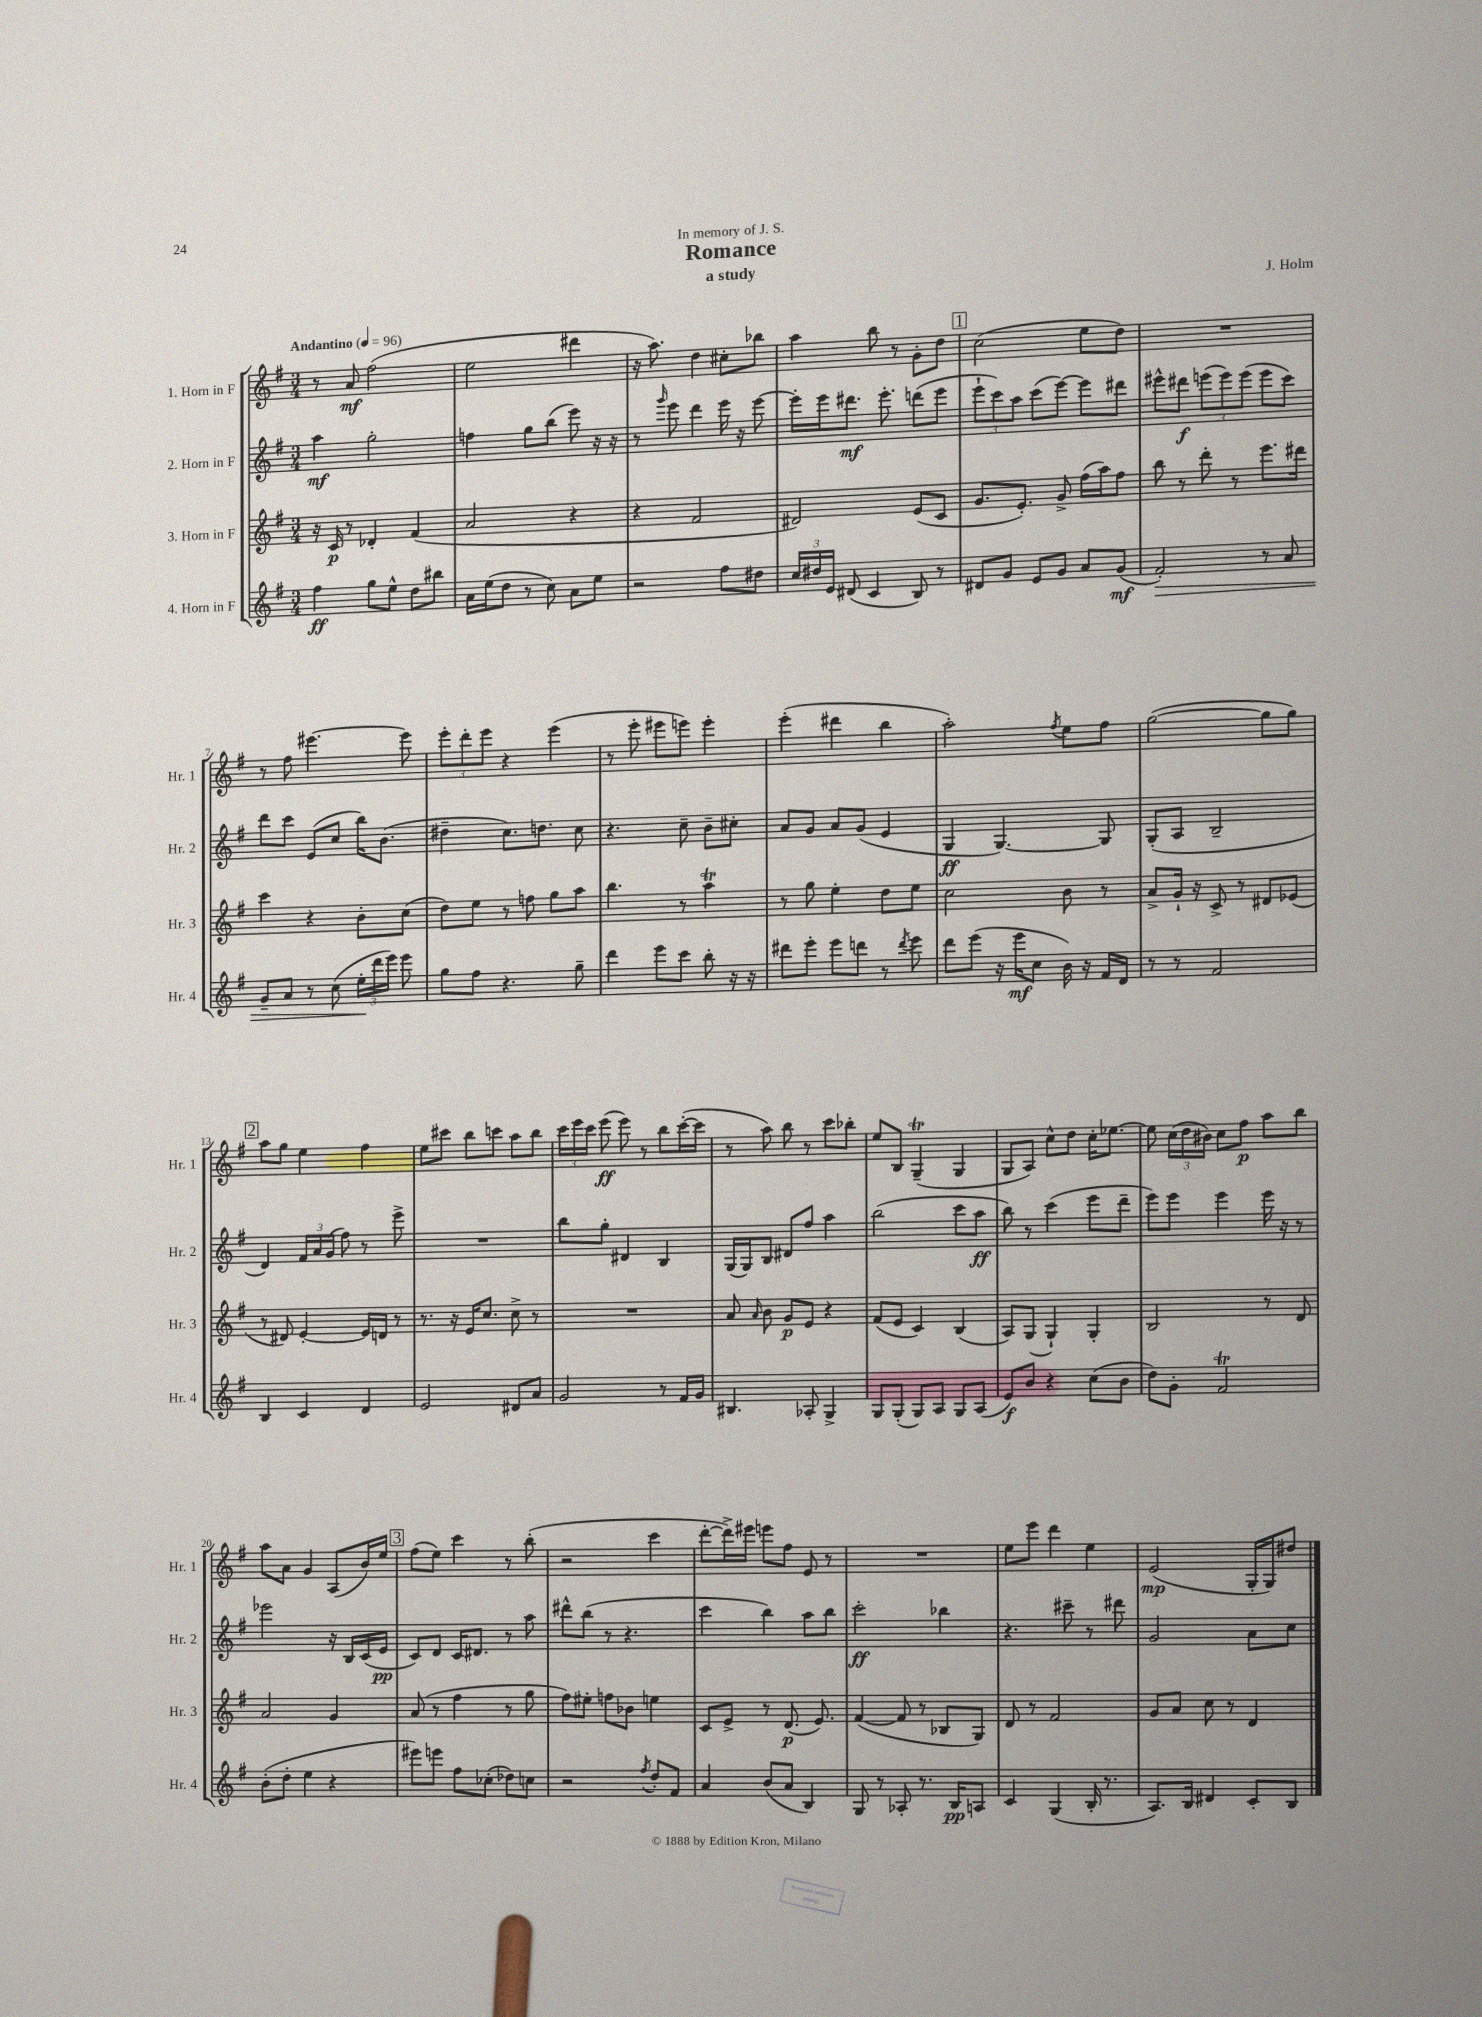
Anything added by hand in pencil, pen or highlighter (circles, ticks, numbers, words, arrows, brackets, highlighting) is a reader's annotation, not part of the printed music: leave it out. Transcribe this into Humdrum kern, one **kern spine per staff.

**kern	**kern	**kern	**kern
*staff4	*staff3	*staff2	*staff1
*clefG2	*clefG2	*clefG2	*clefG2
*k[f#]	*k[f#]	*k[f#]	*k[f#]
*M3/4	*M3/4	*M3/4	*M3/4
*MM96	*MM96	*MM96	*MM96
4ff#	16r	4aa	8r
.	16c	.	.
.	8r	.	8a
8gg	4d-'	2gg'	(2ff#
8ee^^	.	.	.
8dd	(4f#	.	.
8bb#	.	.	.
=	=	=	=
16a	2a	4ff	2ee
(16ee	.	.	.
8dd	.	.	.
8r	.	8gg	.
8cc)	.	(8bb	.
8a	4r	8eee)	4ddd#
8ee	.	16r	.
.	.	16r	.
=	=	=	=
2r	4r	8r	16r
.	.	.	8.aa)
.	.	16qqggg	.
.	.	8eee	.
.	2f#	4ddd	4dd
8ff#	.	16eee	8cc#'
.	.	16r	.
8dd#	.	[8eee	8bb-
=	=	=	=
24cc	2d#)	16eee']	4aa
24dd#	.	.	.
.	.	16eee	.
24e	.	.	.
(8d#	.	8.ddd#	.
4c	.	.	8bb
.	.	8.eee'	.
.	.	.	8r
8B)	(8e	(8ddd	8g'
8r	8c	8eee	8dd
=	=	=	=
8d#	8.g	12eee`	(2cc
.	.	12ccc)	.
8g	.	.	.
.	.	12aa	.
.	8.e')	.	.
8e	.	(8ccc	.
8g	8g^	[8eee)	.
8a	(16ff#	8eee]	8ee
.	16aa)	.	.
(8g	8ff#	8ddd#	8dd)
=	=	=	=
2f#')	8bb	8eee#^^	2.r
.	8r	8ddd#	.
.	8ddd'	(12eee	.
.	.	12eee)	.
.	8r	.	.
.	.	(12eee	.
8r	8.eee	8eee	.
8a	.	8ccc)	.
.	16ddd#	.	.
=	=	=	=
8g~	4ccc	8ddd	8r
8a	.	8ccc	8ff#
8r	4r	(8e	[4.eee#
(8cc	.	8cc	.
24ee'	8b'	16bb)	.
24ddd	.	.	.
.	.	(8.b	.
24eee)	.	.	.
8eee	(8cc	.	8eee#]
=	=	=	=
8gg	8dd)	4dd#~	12eee'
.	.	.	12ddd'
8ff#	8ee	.	.
.	.	.	12eee
4.r	8r	8.cc)	4r
.	8ff	.	.
.	.	8.dd	.
.	8gg	.	(4eee
8gg~	8aa	8cc	.
=	=	=	=
4ddd	4.bb	4.r	8r
.	.	.	8eee'
8eee	.	.	8eee#
8ccc	8r	8cc~	8eee)
8bb'	4aa	8b~	4eee'
16r	.	8cc#'	.
16r	.	.	.
=	=	=	=
8ddd#	8r	8a	(4eee'
8eee'	8gg	8g	.
8eee	4ee'	8a	4ddd#
8ddd	.	(8g	.
8r	8dd	4e	4bb
8qddd	.	.	.
8eee	8ee	.	.
=	=	=	=
8ddd	2cc	4G	2aa')
(8eee	.	.	.
16r	.	[4.G)	.
16eee	.	.	.
8cc	.	.	.
.	.	.	8qff#
16b)	8b	.	8ee
16r	.	.	.
16f#	8r	8G]	8ff#
16d	.	.	.
=	=	=	=
8r	8a^	(8G'	([2gg
8r	16g`	8A	.
.	16r	.	.
2f#	8c^	2B~	.
.	8r	.	.
.	8d#	.	8gg]
.	(8e-	.	8gg)
=	=	=	=
4B	8r	4d)	8aa
.	8d#)	.	8gg
4c	[4e'	24f#	4ee
.	.	24a	.
.	.	(24g	.
.	.	8ff#)	.
4d	16e]	8r	4ff#
.	16d	.	.
.	8r	8eee^	.
=	=	=	=
2e	8.r	2.r	8ee
.	.	.	8ccc#
.	16r	.	.
.	16e	.	8bb
.	8.cc	.	.
.	.	.	8ccc
8d#	8cc^	.	8aa
8a	8r	.	8bb
=	=	=	=
2g	2.r	8bb	24ccc
.	.	.	24eee
.	.	.	24ccc
.	.	8gg'	(8eee
.	.	4d#	8eee)
.	.	.	8r
8r	.	4B	8bb
16f#	.	.	([16ccc'
16g	.	.	16ccc]
=	=	=	=
4.B#	8a	(16G	8r
.	.	16G)	.
.	16qqa	.	.
.	8b	8B	8aa)
.	8g	8d#	8bb
8A-'	8e	8ff#	8r
4G^	4r	4aa	8ccc
.	.	.	8bb-'
=	=	=	=
8G	(8f#	(2bb	8ee
(8G'	8e	.	8B
8G)	4c)	.	(4G~
8A	.	.	.
8G	(4B	8ccc	4G
(8A	.	8aa	.
=	=	=	=
8e)	8A)	8bb)	8G
8b	(8G	8r	8A)
4r	4G`)	(4ccc	8cc^^
.	.	.	8dd
(8cc	4G'	8eee	16cc'
.	.	.	[8.ee-
8b	.	8ddd~	.
=	=	=	=
8dd)	2B	8eee)	8ee-]
8g'	.	8eee	(24cc
.	.	.	24dd
.	.	.	24b#)
2f#	.	4eee	8cc
.	.	.	8ff#
.	8r	16eee	8aa
.	.	16r	.
.	8d	8r	8bb
=	=	=	=
(8b'	2a	2eee-	8aa
8dd'	.	.	8a
4ee	.	.	4g
4r	4g	16r	(8A
.	.	16B	.
.	.	(16c	16b)
.	.	16e	16ee
=	=	=	=
8eee#)	(8a	8c)	(8ff#
8eee	8r	8d	8ee)
8ff#	4ff#	16c	4ccc
.	.	8.d#	.
(8cc-'	.	.	.
8dd-)	8r	8r	8r
8cc	8gg	8aa	(8bb'
=	=	=	=
2r	8ff#)	8ddd#^^	2r
.	8ee#'	(8bb	.
.	8ff	8r	.
.	8b-	4.r	.
8qff#	.	.	.
8dd'	4ee	.	4ccc
8f#	.	.	.
=	=	=	=
4a	8c	4ccc	[8ddd'
.	8e^	.	16ddd^])
.	.	.	16eee#
(8b	8r	4bb)	8eee
8a	(8.d	.	8ff#
4B)	.	8aa	8e
.	8.e)	.	.
.	.	8bb	8r
=	=	=	=
8G	([4f#	2ccc'	2.r
8r	.	.	.
8A-'	8f#]	.	.
8.r	8r	.	.
.	8B-	4bb-	.
16B	.	.	.
8A	8G)	.	.
=	=	=	=
4c	8d	4.r	8ee
.	8r	.	8eee
(4G	2f#	.	4ddd
.	.	8ccc#~	.
16B'	.	8r	4ee
8.r	.	.	.
.	.	8ddd#	.
=	=	=	=
8.A)	8g	2g	(2e
.	8a	.	.
16B	.	.	.
4d#	8cc	.	.
.	8r	.	.
8c'	4d	8a	16G'
.	.	.	16G)
8B	.	8cc	8dd#
==	==	==	==
*-	*-	*-	*-
